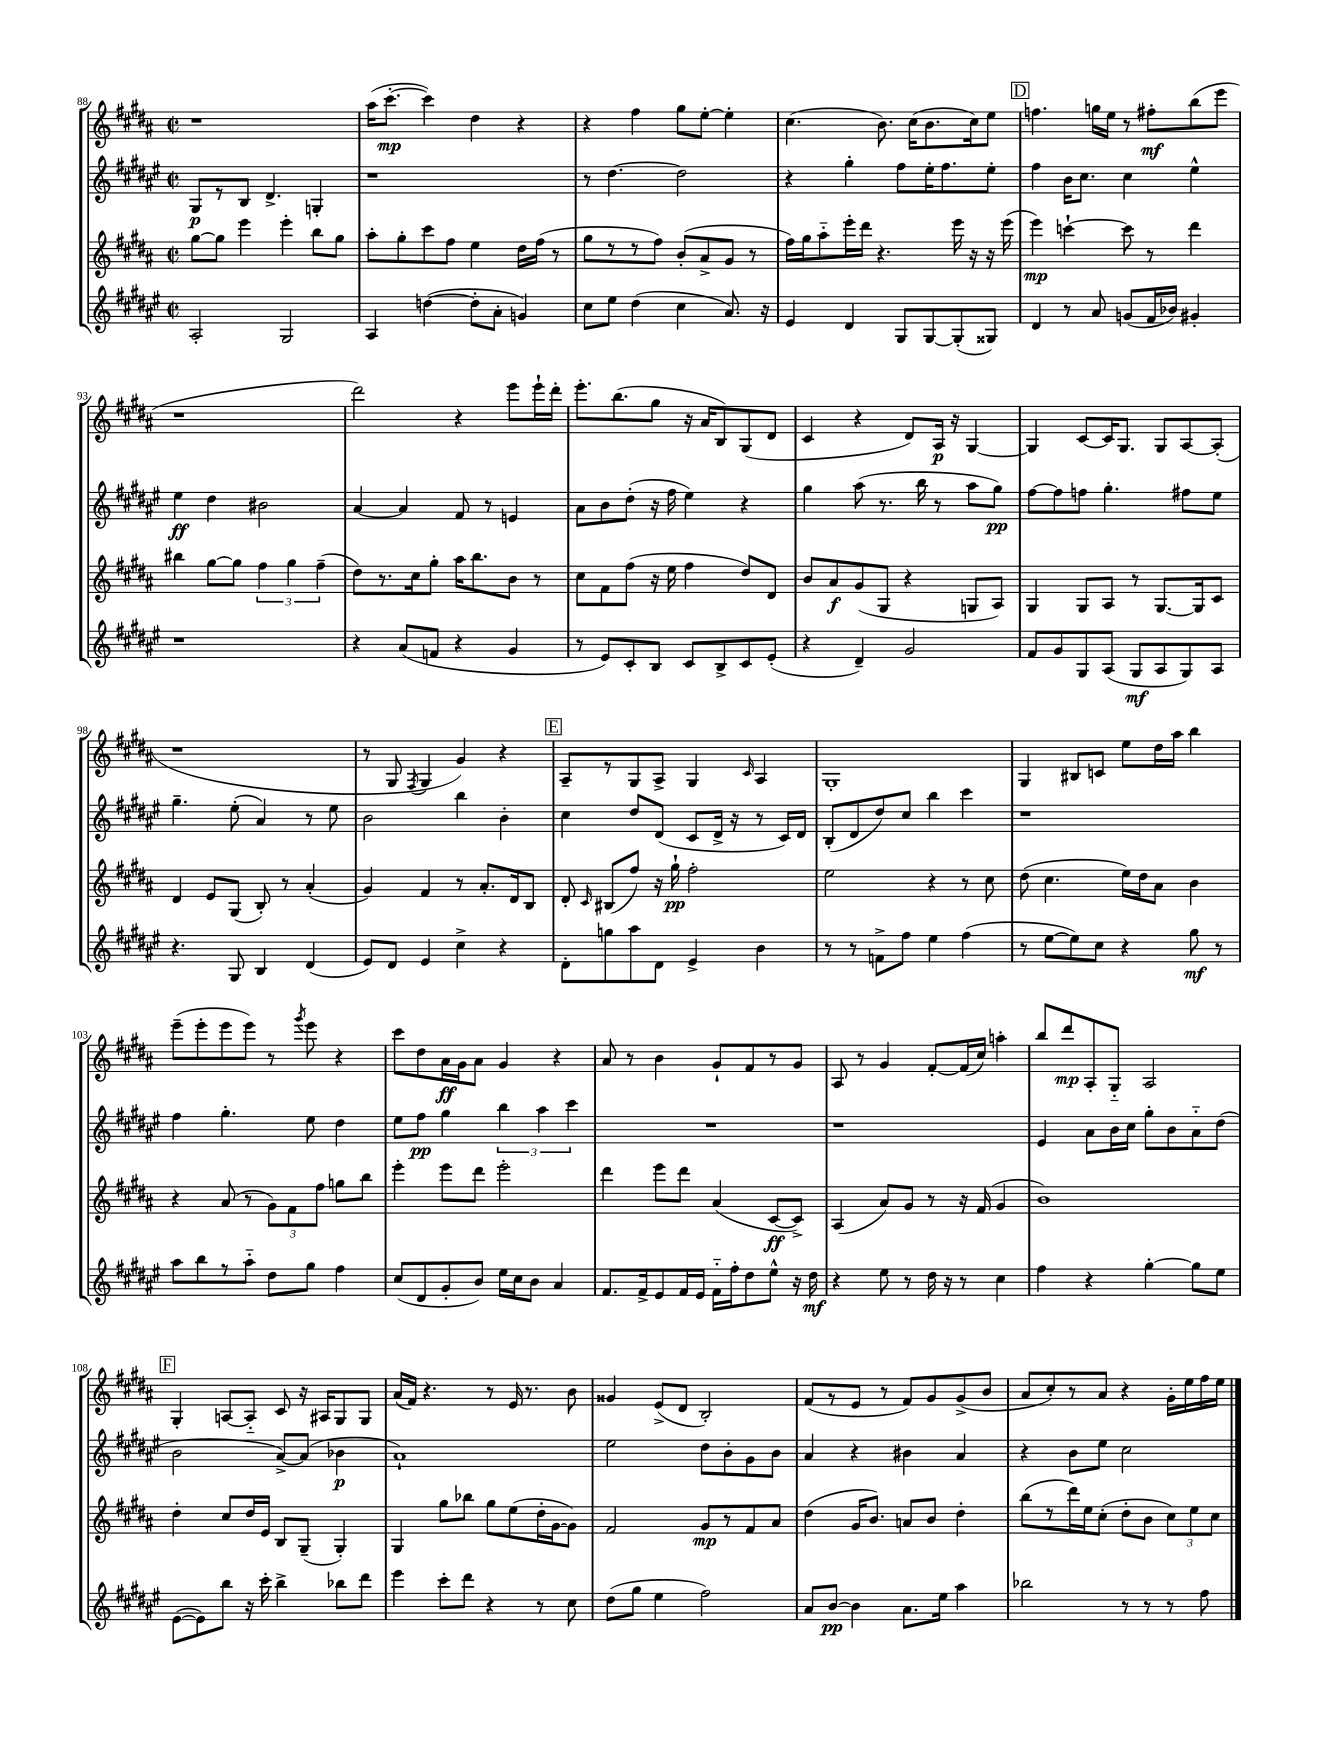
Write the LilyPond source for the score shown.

<<
\new StaffGroup <<
\new Staff = "s0" {
    \clef treble \key b \major \defaultTimeSignature \time 2/2
    \autoBeamOff r1 |
    ais''16[( cis'''8.]~-.\mp cis'''4) dis''4 r4 |
    r4 fis''4 gis''8[ e''8]~-. e''4-. |
    cis''4.( b'8.) cis''16[( b'8. cis''16) e''8] |
    \mark \markup { \box "D" } f''4. g''16[ e''16] r8 fis''8[-.\mf b''8( e'''8] |
    r1 |
    dis'''2) r4 e'''8[ e'''16-! dis'''16]-. |
    e'''8.[-. b''8.( gis''8] r16 ais'16[ b8) gis8( dis'8] |
    cis'4 r4 dis'8[) ais16]\p r16 gis4~ |
    gis4 cis'8[~ cis'16 gis8.] gis8[ ais8~ ais8]-.( |
    r1 |
    r8 gis8 \acciaccatura { fis8 } gis4 gis'4) r4 |
    \mark \markup { \box "E" } ais8[-- r8 gis8 ais8]-> gis4 \grace { cis'16 } ais4 |
    gis1-. |
    gis4 bis8[ c'8] e''8[ dis''16 ais''16] b''4 |
    e'''8[--( e'''8-. e'''8 e'''8]) r8 \acciaccatura { gis'''8 } e'''8 r4 |
    cis'''8[ dis''8 ais'16\ff gis'16 ais'8] gis'4 r4 |
    ais'8 r8 b'4 gis'8[-! fis'8 r8 gis'8] |
    ais8 r8 gis'4 fis'8[~-. fis'16( cis''16]) a''4-. |
    b''8[ dis'''8\mp ais8-. gis8]-_ ais2 |
    \mark \markup { \box "F" } gis4-. a8[~ a8]-_ cis'8 r16 ais16[ gis8 gis8] |
    ais'16[( fis'16]) r4. r8 e'16 r8. b'8 |
    gisis'4 e'8[->( dis'8] b2-.) |
    fis'8[( r8 e'8] r8 fis'8[) gis'8 gis'8->( b'8] |
    ais'8[ cis''8-.) r8 ais'8] r4 gis'16[-. e''16 fis''16 e''16] \bar "|." |
}
\new Staff = "s1" {
    \clef treble \key fis \major \defaultTimeSignature \time 2/2
    \autoBeamOff gis8[\p r8 b8] dis'4.-> g4-. |
    r1 |
    r8 dis''4.~ dis''2 |
    r4 gis''4-. fis''8[ eis''16-. fis''8. eis''8]-. |
    \mark \markup { \box "D" } fis''4 b'16[ cis''8.] cis''4 eis''4-^ |
    eis''4\ff dis''4 bis'2 |
    ais'4~ ais'4 fis'8 r8 e'4 |
    ais'8[ b'8 dis''8]-.( r16 fis''16 eis''4) r4 |
    gis''4 ais''8( r8. b''16 r8 ais''8[ gis''8]\pp) |
    fis''8[~ fis''8 f''8] gis''4.-. fis''8[ eis''8] |
    gis''4.-- eis''8-.( ais'4) r8 eis''8 |
    b'2 b''4 b'4-. |
    \mark \markup { \box "E" } cis''4 dis''8[ dis'8]( cis'8[ dis'16]-> r16 r8 cis'16[) dis'16] |
    b8[-.( dis'8 dis''8) cis''8] b''4 cis'''4 |
    r1 |
    fis''4 gis''4.-. eis''8 dis''4 |
    eis''8[ fis''8]\pp gis''4 \tuplet 3/2 { b''4 ais''4 cis'''4 } |
    R1 |
    r1 |
    eis'4 ais'8[ b'16 cis''16] gis''8[-. b'8 ais'8-_ dis''8]( |
    \mark \markup { \box "F" } b'2 ais'8[~->) ais'8]( bes'4\p |
    ais'1-!) |
    eis''2 dis''8[ b'8-. gis'8 b'8] |
    ais'4 r4 bis'4 ais'4 |
    r4 b'8[ eis''8] cis''2 \bar "|." |
}
\new Staff = "s2" {
    \clef treble \key b \major \defaultTimeSignature \time 2/2
    \autoBeamOff gis''8[~ gis''8] e'''4 e'''4-. b''8[ gis''8] |
    ais''8[-. gis''8-. cis'''8 fis''8] e''4 dis''16[ fis''16]( r8 |
    gis''8[ r8 r8 fis''8]) b'8[-.( ais'8-> gis'8] r8 |
    fis''16[) gis''16 ais''8-_ e'''16-. dis'''16] r4. e'''16 r16 r16 e'''16( |
    \mark \markup { \box "D" } e'''4\mp) c'''4~-! c'''8 r8 dis'''4 |
    bis''4 gis''8[~ gis''8] \tuplet 3/2 { fis''4 gis''4 fis''4--( } |
    dis''8[) r8. cis''16 gis''8]-. ais''16[ b''8. b'8] r8 |
    cis''8[ fis'8 fis''8]( r16 e''16 fis''4 dis''8[) dis'8] |
    b'8[ ais'8\f gis'8( gis8] r4 g8[ ais8]) |
    gis4 gis8[ ais8] r8 gis8.[~ gis16 cis'8] |
    dis'4 e'8[ gis8]( b8-.) r8 ais'4-.( |
    gis'4) fis'4 r8 ais'8.[-. dis'16 b8] |
    \mark \markup { \box "E" } dis'8-. \grace { cis'16 } bis8[( fis''8]) r16 gis''16-!\pp fis''2-. |
    e''2 r4 r8 cis''8 |
    dis''8( cis''4. e''16[) dis''16 ais'8] b'4 |
    r4 ais'8( r8 \tuplet 3/2 { gis'8[) fis'8 fis''8] } g''8[ b''8] |
    e'''4-. e'''8[ dis'''8] e'''2-. |
    dis'''4 e'''8[ dis'''8] ais'4( cis'8[~\ff cis'8]->) |
    ais4( ais'8[) gis'8] r8 r16 fis'16( gis'4 |
    b'1) |
    \mark \markup { \box "F" } dis''4-. cis''8[ dis''16 e'16] b8[ gis8]--( gis4-.) |
    gis4 gis''8[ bes''8] gis''8[ e''8( dis''16-. gis'16~ gis'8]) |
    fis'2 gis'8[\mp r8 fis'8 ais'8] |
    dis''4( gis'16[ b'8.]) a'8[ b'8] dis''4-. |
    b''8[( r8 dis'''16) e''16 cis''8]-.( dis''8[-. b'8] \tuplet 3/2 { cis''8[) e''8 cis''8] } \bar "|." |
}
\new Staff = "s3" {
    \clef treble \key fis \major \defaultTimeSignature \time 2/2
    \autoBeamOff ais2-. gis2 |
    ais4 d''4~( d''8[-. ais'8]-. g'4) |
    cis''8[ eis''8] dis''4( cis''4 ais'8.) r16 |
    eis'4 dis'4 gis8[ gis8~ gis8-.( gisis8]) |
    \mark \markup { \box "D" } dis'4 r8 ais'8 g'8[( fis'16 bes'16]) gis'4-. |
    r1 |
    r4 ais'8[( f'8] r4 gis'4 |
    r8 eis'8[) cis'8-. b8] cis'8[ b8-> cis'8 eis'8]-.( |
    r4 dis'4--) gis'2 |
    fis'8[ gis'8 gis8 ais8]( gis8[\mf ais8 gis8) ais8] |
    r4. gis8 b4 dis'4( |
    eis'8[) dis'8] eis'4 cis''4-> r4 |
    \mark \markup { \box "E" } dis'8[-. g''8 ais''8 dis'8] eis'4-> b'4 |
    r8 r8 f'8[-> fis''8] eis''4 fis''4( |
    r8 eis''8[~ eis''8) cis''8] r4 gis''8\mf r8 |
    ais''8[ b''8 r8 ais''8]-_ dis''8[ gis''8] fis''4 |
    cis''8[( dis'8 gis'8-. b'8]) eis''16[ cis''16 b'8] ais'4 |
    fis'8.[ fis'16-> eis'8 fis'16 eis'16] fis'16[-_ fis''16-. dis''8 eis''8]-^ r16 dis''16\mf |
    r4 eis''8 r8 dis''16 r16 r8 cis''4 |
    fis''4 r4 gis''4~-. gis''8[ eis''8] |
    \mark \markup { \box "F" } eis'8[~( eis'8) b''8] r16 cis'''16-. b''4-> bes''8[ dis'''8] |
    eis'''4 cis'''8[-. dis'''8] r4 r8 cis''8 |
    dis''8[( gis''8] eis''4 fis''2) |
    ais'8[ b'8]~\pp b'4 ais'8.[ eis''16] ais''4 |
    bes''2 r8 r8 r8 fis''8 \bar "|." |
}
>>
>>
\layout { \context { \Score currentBarNumber = #88 } }
